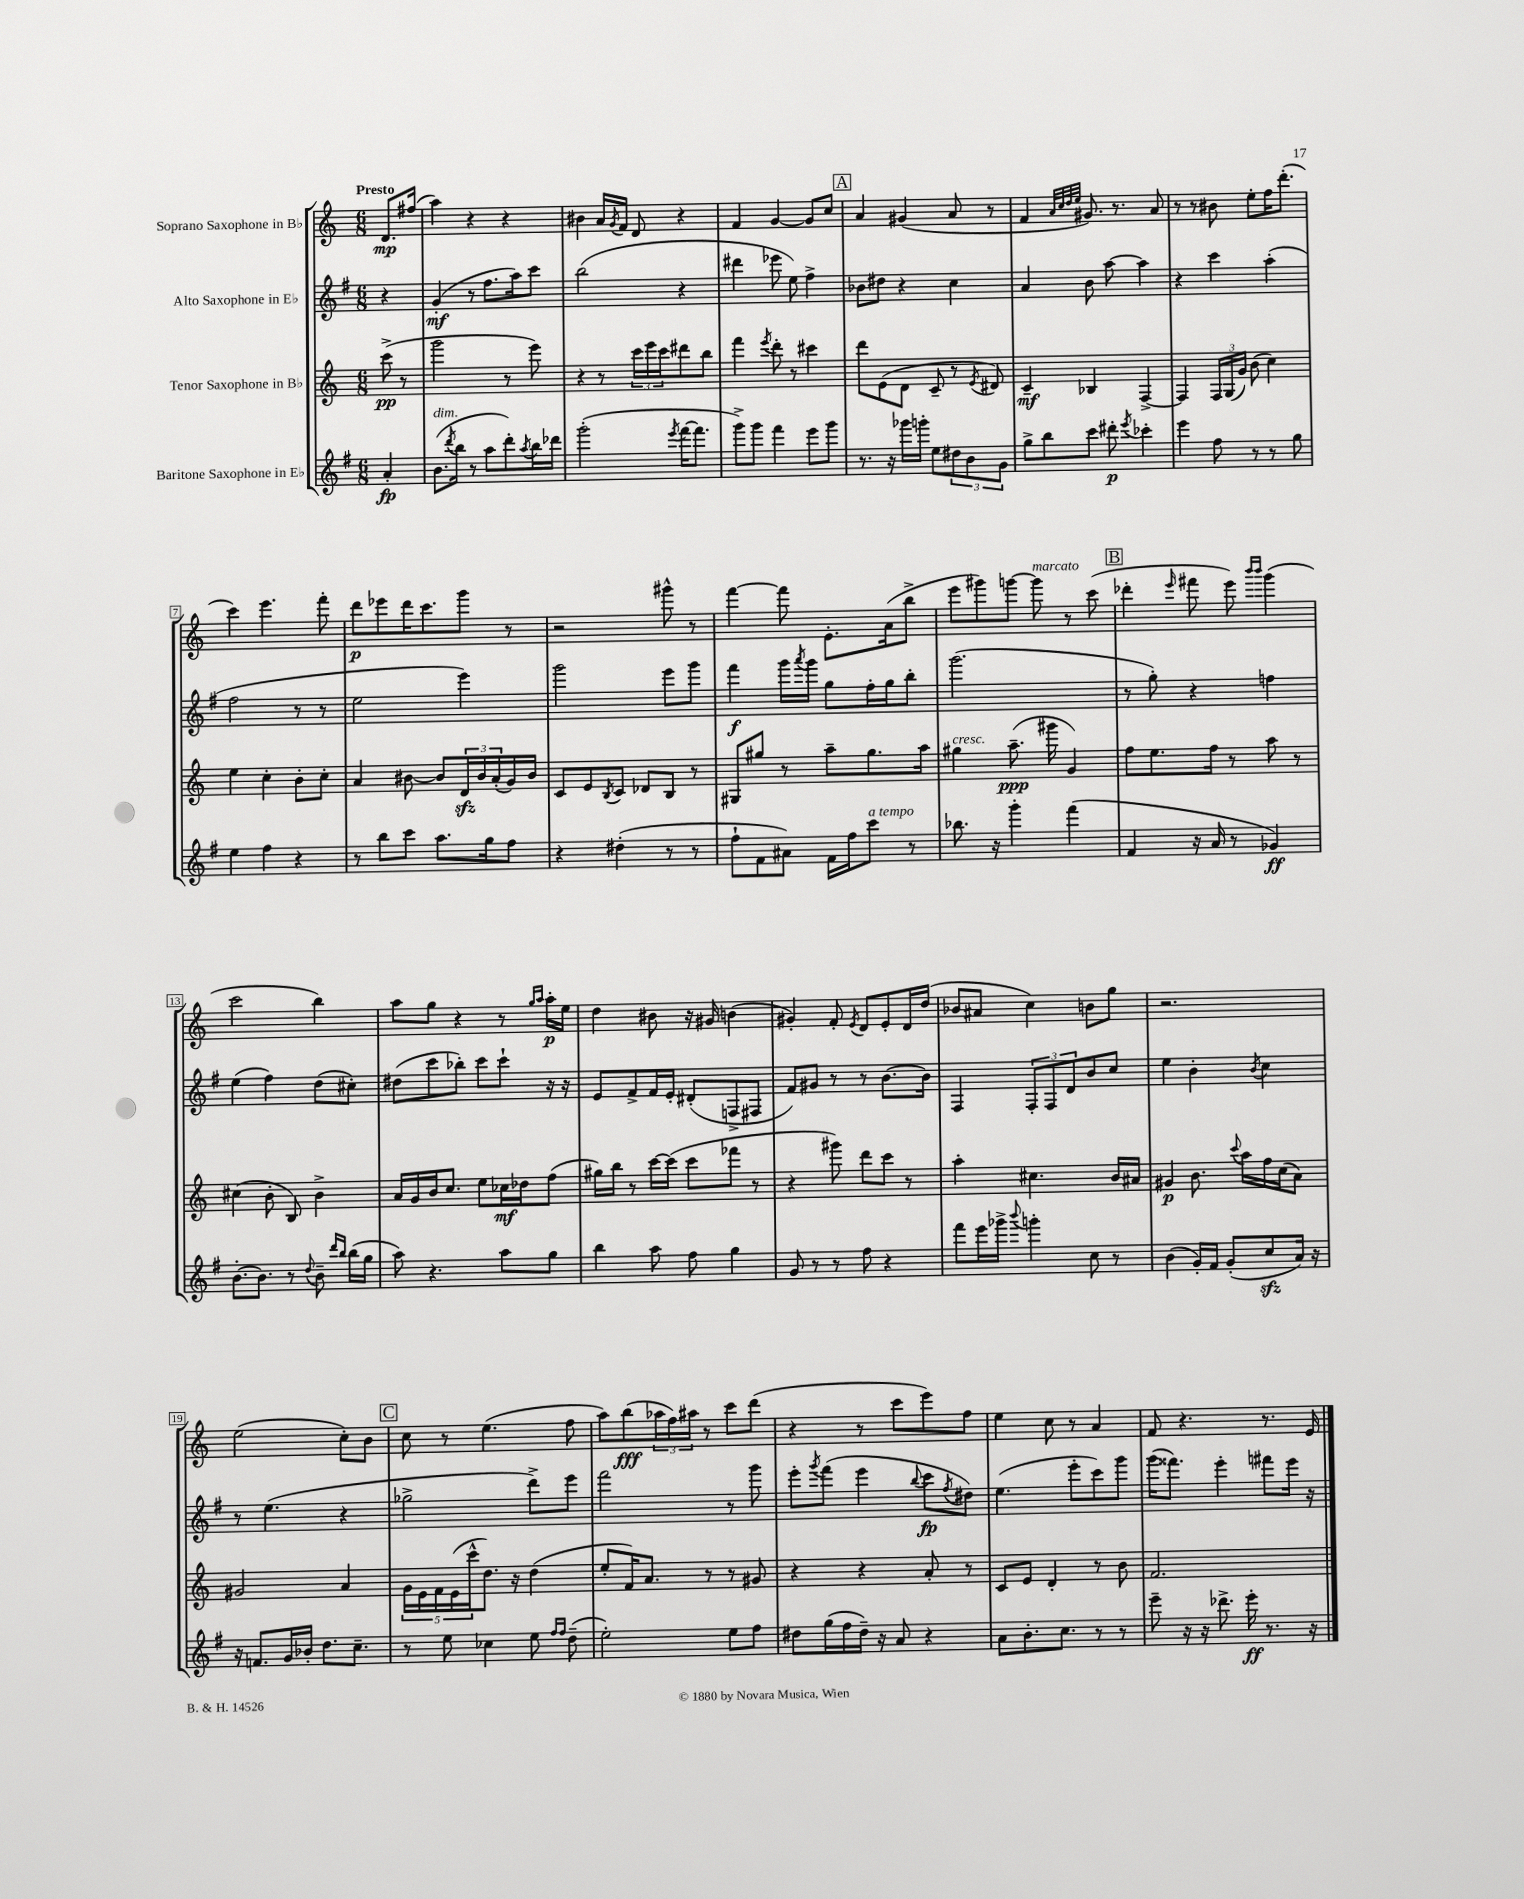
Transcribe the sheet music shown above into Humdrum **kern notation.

**kern	**kern	**kern	**kern
*staff4	*staff3	*staff2	*staff1
*clefG2	*clefG2	*clefG2	*clefG2
*k[f#]	*k[]	*k[f#]	*k[]
*M6/8	*M6/8	*M6/8	*M6/8
4a'	(8ccc^	4r	8.d
.	8r	.	.
.	.	.	(16ff#
=	=	=	=
(8.b	2ggg	(4g'	4aa)
8qddd	.	.	.
16bb	.	.	.
8r	.	8r	4r
8aa	.	8.ff#	.
8ddd')	8r	.	4r
.	.	16aa)	.
8qaa	.	.	.
16bb	8eee)	8ccc	.
16ddd-	.	.	.
=	=	=	=
(2ggg'	4r	(2bb	4b#
.	8r	.	16a
.	.	.	8qg
.	.	.	16f
.	24ccc	.	8d
.	24eee	.	.
.	24ccc	.	.
8qeee	.	.	.
[16fff#	8ddd#	4r	4r
8.fff#]	.	.	.
.	8bb	.	.
=	=	=	=
8ggg^)	4fff	4ddd#	4f
8ggg	.	.	.
.	8qeee	.	.
4fff#	8ddd'	8eee-	[4g
.	8r	8ee)	.
8eee	4ccc#	4ff#^	8g]
8ggg	.	.	8cc
=	=	=	=
8.r	8ddd	8b-	4a
.	(8e	8dd#	.
16r	.	.	.
16ggg-	8d	4r	(4g#
16ggg'	.	.	.
8ee	8c~	.	.
12dd#	8r	4cc	8a
12b	.	.	.
.	8qe	.	.
.	8d#)	.	8r
12g	.	.	.
=	=	=	=
8gg^	4c~	4a	4f
8bb	.	.	.
.	.	.	32qqa
.	.	.	32qqcc
.	.	.	32qqdd
.	.	.	32qqee
8ccc	4B-	8b	8.g#)
8ddd#'	.	[8aa	.
.	.	.	8.r
8qeee	.	.	.
4ccc-'	[4F^	4aa]	.
.	.	.	8a
=	=	=	=
4eee	4F]	4r	8r
.	.	.	8r
8ff#	24F	4ccc	8b#
.	(24G	.	.
.	24g)	.	.
8r	(8b	.	8ee'
8r	4cc)	(4aa'	16ff
.	.	.	(8.ddd'
8gg	.	.	.
=	=	=	=
4ee	4ee	2ff#	4ccc)
4ff#	4cc'	.	4.eee
4r	8b'	8r	.
.	8cc'	8r	8fff'
=	=	=	=
8r	4a	2ee	8ddd
8bb	.	.	8eee-
8ccc	[8b#	.	16ddd
.	.	.	8.ccc
8.aa	8b#]	.	.
.	24d	4eee)	8ggg
.	24b#	.	.
16gg	.	.	.
.	(24a'	.	.
8ff#	16g)	.	8r
.	16b#	.	.
=	=	=	=
4r	8c	2ggg	2r
.	8e	.	.
.	8qB	.	.
(4dd#'	8c	.	.
.	8d-	.	.
8r	8B	8eee	8ggg#^^
8r	8r	8ggg	8r
=	=	=	=
8ff#`	8G#	4fff#	[4fff
8f#	8gg#	.	.
8a#)	8r	16ggg	8fff]
.	.	8qaaa	.
.	.	16ggg	.
16f#	8aa~	8gg	8.e'
16ff#	.	.	.
8ccc	8.gg#	16ff#'	.
.	.	16gg	(16a
8r	.	8bb'	8bb^
.	16aa	.	.
=	=	=	=
8.bb-	4gg#	(2.ggg	8eee
.	.	.	8ggg#)
16r	.	.	.
4ggg'	(8.aa~	.	[8ggg
.	.	.	8ggg]
.	16ggg#	.	.
(4fff#	4g)	.	8r
.	.	.	(8ccc
=	=	=	=
4f#	8ff	8r	4ddd-'
.	8.ee	8gg')	.
.	.	.	16qqeee
16r	.	4r	8fff#
16a	16ff	.	.
8r	8r	.	8eee)
.	.	.	16qqbbb
.	.	.	16qqbbb
4g-)	8aa	4ff	(4ggg
.	8r	.	.
=	=	=	=
[8.b'	(4cc#	(4ee	2ccc
8.b]	.	.	.
.	8b'	4ff#)	.
8r	8B)	.	.
8qqdd	.	.	.
8b~	4b^	(8dd	4bb)
16qqddd	.	.	.
16qqbb	.	.	.
(16bb	.	8cc#')	.
16gg	.	.	.
=	=	=	=
8aa)	16a	(8dd#	8aa
.	16g	.	.
4.r	16b	8ccc	8gg
.	8.cc	.	.
.	.	8bb-')	4r
.	8ee	8ccc	.
8aa	16cc-	8ccc`	8r
.	16dd-	.	.
.	.	.	16qqgg
.	.	.	16qqaa
8gg	(8ff	16r	16aa'
.	.	16r	16ee
=	=	=	=
4bb	16gg#)	8e	4dd
.	16bb	.	.
.	8r	8f#^	.
8aa	[16ccc	16f#	8b#
.	(16ccc]	16e'	.
8ff#	8ccc	(8d#'	16r
.	.	.	16g#
4gg	8fff-	8F^	(4b
.	8r	8F#	.
=	=	=	=
8g	4r	8f#)	4g#')
8r	.	8g#	.
8r	8ggg#)	8r	8f'
.	.	.	8qe
8ff#	8ddd	8r	8d
4r	8ccc	[8.b	8e'
.	8r	.	16d
.	.	16b]	(16dd
=	=	=	=
8fff#	4aa'	4F#	8b-
16eee	.	.	8a#
16ggg-^	.	.	.
8qqbbb	.	.	.
4ggg'	4.cc#	12F#'	4cc)
.	.	12F#	.
.	.	12d	.
8cc	.	8b	8b
8r	16b	8cc	8gg
.	16a#	.	.
=	=	=	=
(4b	4g#	4ee	2.r
16g')	8.b	4b'	.
16f#	.	.	.
(8g'	.	.	.
.	8qqccc	.	.
.	16aa	.	.
.	.	8qb	.
8cc	16ff	4cc	.
.	(16cc	.	.
16a)	8a)	.	.
16r	.	.	.
=	=	=	=
16r	2g#	8r	(2ee
8.f	.	.	.
.	.	(4.ee	.
16g	.	.	.
16b-'	.	.	.
8.dd	.	.	.
.	4a	4r	8cc')
8.cc~	.	.	.
.	.	.	8b
=	=	=	=
8r	20g	2gg-^	8cc
.	20e	.	.
.	20f	.	.
8ee	.	.	8r
.	(20e	.	.
.	20ccc^^	.	.
4cc-	8.dd)	.	(4.ee
.	16r	.	.
8ee	(4dd	8ddd^)	.
16qqff#	.	.	.
16qqff#	.	.	.
(8dd~	.	8eee	8ff
=	=	=	=
2ee')	8ee'	2fff#	8aa)
.	16f)	.	(8bb
.	8.a	.	.
.	.	.	24aa-
.	.	.	24ff)
.	.	.	24aa#
.	8r	.	8r
8ee	8r	8r	8ccc
8ff#	8g#	8ggg	(8ddd
=	=	=	=
8dd#	4r	8eee'	4r
.	.	8qggg	.
(16gg	.	(8fff#	.
16ff#	.	.	.
16dd#~)	4r	4eee	8r
16r	.	.	.
8a	.	.	8ccc
.	.	8qqbb	.
4r	8a'	8ccc	8eee)
.	.	8qff#	.
.	8r	8dd#)	8ff
=	=	=	=
8a	8c	(4.ee	4ee
8.b'	8e	.	.
.	4d'	.	8cc
8.cc	.	.	.
.	.	8eee'	8r
8r	8r	8ccc)	4a
8r	8b	8ggg	.
=	=	=	=
8eee~	2.f	(16ggg	8f
.	.	8.fff##)	.
16r	.	.	4.r
16r	.	.	.
8.ddd-^	.	4eee'	.
16eee'	.	.	.
8.r	.	8fff#	8.r
.	.	16eee	.
16r	.	16r	16e
==	==	==	==
*-	*-	*-	*-
